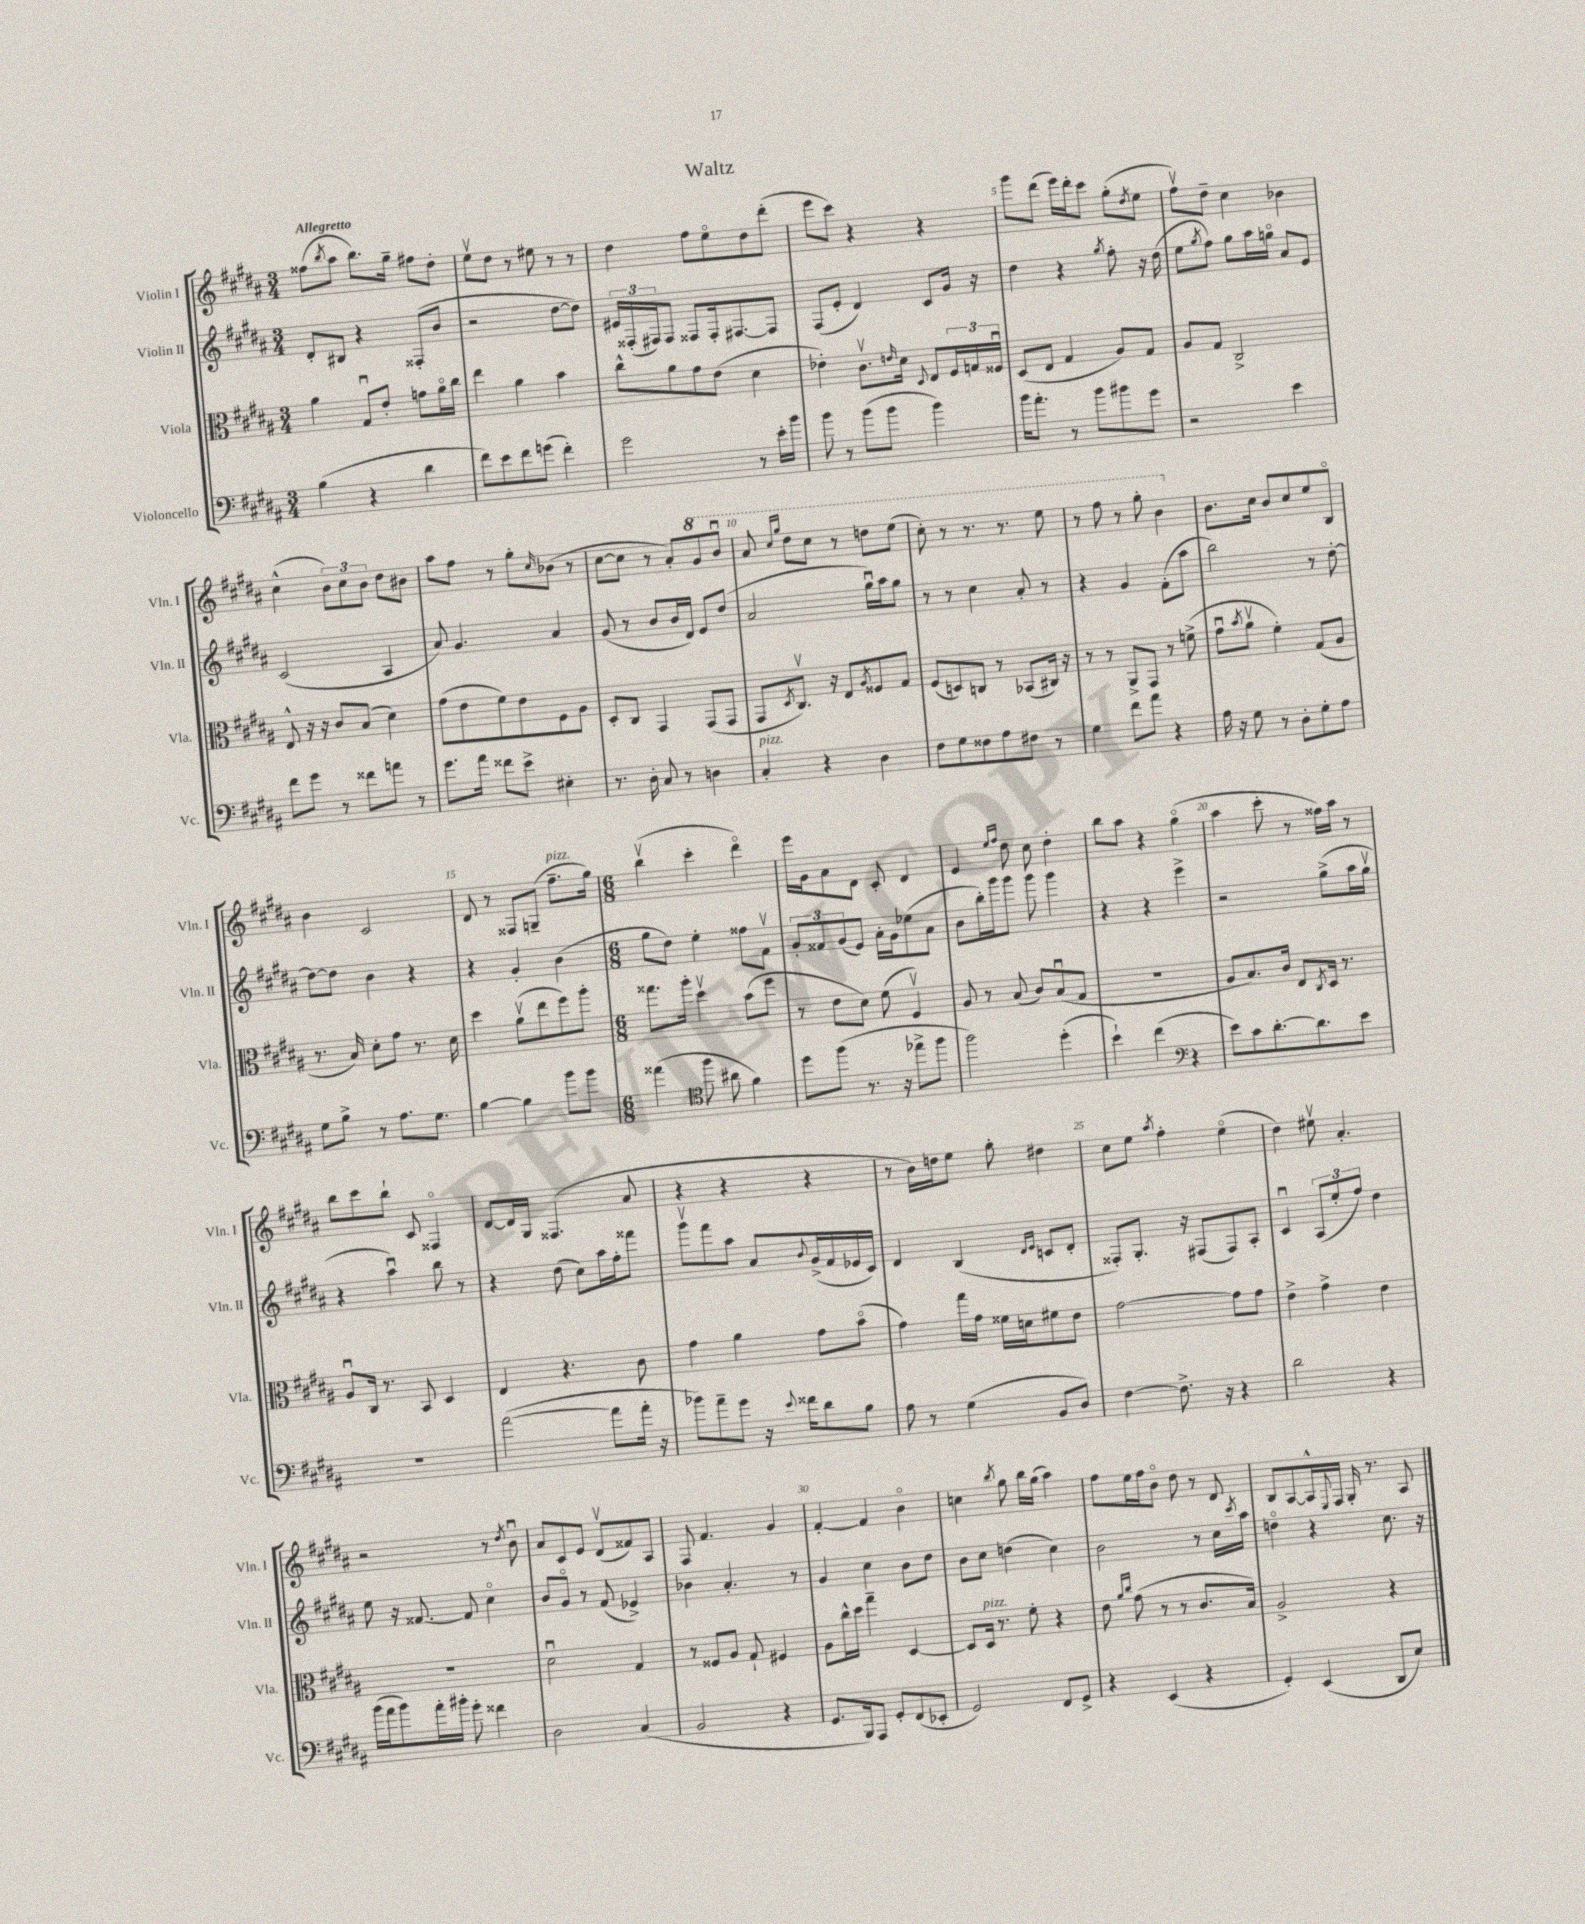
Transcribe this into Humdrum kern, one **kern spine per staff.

**kern	**kern	**kern	**kern
*staff4	*staff3	*staff2	*staff1
*clefF4	*clefC3	*clefG2	*clefG2
*k[f#c#g#d#a#]	*k[f#c#g#d#a#]	*k[f#c#g#d#a#]	*k[f#c#g#d#a#]
*M3/4	*M3/4	*M3/4	*M3/4
(4B\	4a#\	8d#'/L	(8ff##\L
.	.	.	8qbb/
.	.	8B#/J	8aa#\J
4r	8G#u/L	4r	8.bb\L)
.	8e'/J	.	.
.	.	.	16gg#~\Jk
4d#\	8g\L	(8F##'/L	8ff#\L
.	16a#o\L	8b/J	8dd#'\J
.	16cc#\JJ	.	.
=	=	=	=
8f#\L)	4ee\	2r	8eev\L
8e\	.	.	8dd#\J
8f#\	4a#\	.	8r
(8g\J	.	.	8ee#\
4f#'\)	4b\	[8dd#\L	8r
.	.	8dd#\]J)	8r
=	=	=	=
2g#\	8cc#^^\L	24e#/LL	4dd#\
.	.	(24F##'/	.
.	.	24F#/J)	.
.	8a#\	8F#/J	.
.	8g#\	8F##/L	8ff#\L
.	(8e\J	16F##'/k	8eeo\
.	.	[8.F#/	.
8r	4d#\	.	8dd#\
16e'\LL	.	8F#/]J	(8ddd#'\J
16b\JJ	.	.	.
=	=	=	=
8b\	4e-'\)	(8F#/L	8eee\L
8r	.	8e'/J	8ccc#\J)
(8b\L	8.c#v\L	4d#/)	4r
8b\J	.	.	.
.	16qqe/	.	.
.	16d#\Jk	.	.
.	8qqD#/	.	.
4b\)	8E/L	8c#/L	4r
.	24F#/L	16g#/Jk	.
.	24G/	.	.
.	.	16r	.
.	24F##u/JJ	.	.
=	=	=	=
16b\LK	(8D#/L	4dd#\	8ggg#\L
8.a#'\J	.	.	.
.	8E/J	.	(8ddd#\J
8r	4G#/	4r	16eee\LL)
.	.	.	16ddd#'\J
8b\L	.	.	8ccc#\J
.	.	8qgg#/	.
8b#\	8A#/L)	8ff#'\	(8gg#'\L
.	.	.	8qdd#/
8g#\J	8G#/J	16r	8ee\J
.	.	(16dd#\	.
=	=	=	=
2r	8A#/L	8ee\L	8ff#v\L)
.	.	8qgg#/	.
.	8G#/J	8ff#\J)	8dd#~\J
.	2C#^/	8gg#\L	4cc#\
.	.	16aa#\L	.
.	.	16ggo\JJ	.
4e\	.	8a#/L	4b-\
.	.	8e/J	.
=	=	=	=
8f#\L	8E^^/	(2c#/	(4cc#^^\
8g#\J	16r	.	.
.	16r	.	.
8r	8c#/L	.	12b\L)
.	.	.	12cc#\
8f##\L	(8B/J	.	.
.	.	.	12b\J
8a\J	4d#\)	4A#/	8dd#\L
8r	.	.	8b#\J
=	=	=	=
8.g#\L	(8g#\L	8a#/)	8aa#\L
.	8e\	4.g#/	8ff#\J
16a#\Jk	.	.	.
8f##\L	8f#\)	.	8r
8e^\J	8e\	.	8gg#'\L
.	.	.	16qqcc#/
4E#'\	8F#\	4a#/	(8b-\J
.	8A#\J	.	8r
=	=	=	=
8.r	8D#'/L	(8g#/	[8cc#\L
.	8C#/J	8r	8cc#\]J
16D#'\	.	.	.
8C#/	4GG#/	8b/L	8r
8r	.	16b/L	8a#'/L)
.	.	16d#/JJ)	.
4D\	(8GG#/L	8e/L	8gg#/
.	8GG#/J	(8dd#/J	8bbu/J
=	=	=	=
4C#'/	8GG#/L	2a#/	8aa#/
.	.	.	16qqccc#/LL
.	8qD#/	.	16qqggg#/JJ
.	8.C#v/J)	.	8ddd#\L
4r	.	.	8ccc#\J
.	16r	.	.
.	8E/L	.	8r
.	8qA#/	.	.
4D#\	8F##/	16gg#u\LL)	8ddd\L
.	.	16aa#\J	.
.	8G#/J	8gg#\J	(8eee\J
=	=	=	=
8F#\L	(8F#/L	8r	8ccc#'\)
8G#\	8D/)	8r	8r
8F##\	8C/J	4cc#\	8.r
8A#\	8r	.	.
.	.	.	8.r
8F#\J	(8BB-/L	8a#'/	.
8r	16C#/Jk)	8r	8eee\
.	16r	.	.
=	=	=	=
4G#\	8r	4r	8r
.	8r	.	8fff#\
8f#\L	8AA#^/L	4g#/	8r
8a#\J	8GG#/J	.	8ggg#'\
4r	8r	(8f#'\L	4bb\
.	(8f^\	8aa#\J	.
=	=	=	=
16A#\	8g#u\L	2bb\)	8.b\L
16r	.	.	.
.	8qb/	.	.
8G#\	8a#v\J	.	.
.	.	.	16cc#\Jk
8r	4f#'\)	.	8b/L
8D#'\L	.	.	8cc#/
8G#'\	(8G#/L	8r	8ee/
8A#\J	8A#/J	[8dd#'\	8Bo/J
=	=	=	=
8G#\L	8.r	8dd#\_L	4b\
8B^\J	.	8dd#\]J	.
.	16B/)	.	.
8r	8d#'\L	4b\	2c#/
8.A#\L	8g#\J	.	.
.	8.r	4r	.
8.G#\J	.	.	.
.	16d#\	.	.
=	=	=	=
[4B\	4dd#\	4r	8d#/
.	.	.	8r
4B\]	(8a#v\L	4g#'/	8F##/L
.	8ee\	.	(8G~/J
8b\L	8ff#\)	(4b\	8.ff#~\L
8b\J	8aa#'\J	.	.
.	.	.	16gg#\Jk)
=	=	=	=
*M6/8	*M6/8	*M6/8	*M6/8
(4a##\	8.gg##\L	8gg#\L	(4bbv\
.	.	8dd#\J)	.
.	16aa#'\Jk	.	.
*clefC4	*	*	*
8ff#\	4dd#v\	4ee'\	4ccc#'\
8a#\	.	.	.
4f#\)	(8b\L	8ff##\L	4ddd#o\)
.	8ff#\J	8f#v\J	.
=	=	=	=
8dd#\L	8r	12g#'/L	16eee\LL
.	.	.	16g#\J
.	.	12f##/	.
(8ff#\J	8e\L	.	8a#\
.	.	(12g#/	.
8.r	8d#\J)	8e/J)	8d#\J
.	(8f#\	16a#'\LL	8c#'/
16r	.	16g#\J	.
8ee-^\L	4F#v/)	(8ee-\	4d#/
8ff#\J	.	8a#\J	.
=	=	=	=
2ff#\)	8A#/	8b\L	4e/
.	8r	16bb'\L)	.
.	.	16ggg#\J	.
.	.	.	16qqee/LL
.	.	.	16qqff#/JJ
.	(8B/	8ggg#\J	8dd#\
.	8c#/L)	8ggg#\	8cc#\
(4dd#'\	(8Bu/	4ggg#\	4dd#'\
.	8G#/J	.	.
=	=	=	=
4b`\)	2.r	4r	8bb\L
.	.	.	8aa#\J
(4cc#\	.	4r	4r
4r	.	4eee^\	(4gg#o\
=	=	=	=
*clefF4	*	*	*
8e\L)	8A#/L	2r	4aa#\
8c#\	8.B/)	.	.
[8.d#'\	.	.	8ccc#'\
.	16c#/Jk	.	.
.	8E/L	.	8r
8.d#\]	.	.	.
.	8qC#/	.	.
.	16D#/Jk	(8gg#^\L	16ff##\LL)
.	8.r	.	16aa#\JJ
8e\J	.	16aa#\L	8r
.	.	16gg#v\JJ	.
=	=	=	=
2.r	8A#u/L	4r	8bb\L
.	16C#/Jk	.	8ccc#\
.	8.r	.	.
.	.	4aa#u\)	8bb`\J
.	8BB/	.	8c#/
.	4D#/	8bb\	4F##o/
.	.	8r	.
=	=	=	=
([2a#\	4E/	4r	[8d#/L
.	.	.	16d#/]L
.	.	.	16G#/JJ
.	4.r	(8dd#\	(4.F##/
.	.	8cc#\L)	.
8a#\]L	.	16aa#\L	.
.	.	16ff#'\J	.
16a#'\Jk	8c#\	8fff##\J	8a#/
16r	.	.	.
=	=	=	=
8b-\L)	4g#\	8ggg#v\L	4r
8a#~\	.	8fff#\	.
8g#\J	4a#\	8aa#\J	4r
16r	.	8a#/L	.
8qqe/	.	.	.
16f##\LK	.	.	.
.	.	8qqb/	.
8d#\	8g#\L	(16g#^/L	4r
.	.	16f#/	.
8B\J	(8bo\J	16e-/	.
.	.	16c#/JJ)	.
=	=	=	=
8A#\	4g#\)	4d#/	8r
8r	.	.	16b\LL)
.	.	.	16dd\J
(4G#\	16gg#\LL	(4B/	8ee\J
.	16g#\JJ	.	.
.	16f##\LL	.	8gg#'\
.	16d\J	.	.
.	.	16qqd#/LL	.
.	.	16qqe/JJ	.
8BB/L	8f#\	8c/L	4dd#\
8D#/J)	8e\J	8d#'/J	.
=	=	=	=
[4F#\	[2g#\	8F##'/L)	8cc#\L
.	.	8.G#'/J	8ee\J
.	.	.	8qaa#/
8.F#^\]	.	.	4ff#'\
.	.	16r	.
.	.	(8F#/L	.
16r	.	.	.
4r	8g#\]L	8F#/)	(4eeo\
.	8g#\J	8A#'/J	.
=	=	=	=
2d#\	4e^\	4c#u/	4dd#\)
.	4g#^\	(12A#/L	8ee#v\
.	.	12ee'/	.
.	.	.	4.a#'/
.	.	12ff#/J)	.
4r	4e\	4dd#\	.
=	=	=	=
(16b\LL	2.r	8ee\	2r
16a#\J	.	.	.
8b\)	.	16r	.
.	.	[8.f##/	.
16a#'\L	.	.	.
16b#'\JJ	.	.	.
8g#'\	.	8f##/]	.
4f##\	.	4cc#o\	8r
.	.	.	8qdd#/
.	.	.	8bu\
=	=	=	=
2D#\	2d#u\	8b/L	8a#/L
.	.	8g#o/J	8c#/
.	.	8r	8e/J
.	.	(8f#/	(8d#v/L
(4C#/	4G#/	4e-^/)	8f##/)
.	.	.	8A#/J
=	=	=	=
2BB/	8r	4b-\	8F#/
.	8F##/L	.	4.f#/
.	8A#/J	4.a#'/	.
.	8G#`/	.	.
4r	4F#/	.	4g#/
.	.	8r	.
=	=	=	=
8.GG#/L	8A#\L	4g#/	[4f#'/
.	16cc#^^\L	.	.
16BBB/k)	16dd#\JJ	.	.
8AAA#/J	4gg#~\	4cc#\	4f#/]
8GG#'/L	.	.	.
(8FF#/	[4D#/	8b\L	4bo\
8EE-'/J	.	8dd#\J	.
=	=	=	=
2GG#/)	8D#/]L	8b\L	4cc\
.	16D#/Jk	8cc#\J	.
.	8.r	.	.
.	.	.	8qbb/
.	.	(4dd\	8gg#\
.	8f#'\	.	16bb\LL
.	.	.	(16gg#\JJ
8FF#/L	4r	4cc#\)	4aa#\)
8GG#^/J	.	.	.
=	=	=	=
4r	8e\	2b\	8ff#\L
.	16qqa#/LL	.	.
.	16qqcc#/JJ	.	.
.	(8g#\	.	16ee\L
.	.	.	16ff#\J
(4EE/	8r	.	8bo\J
.	8r	.	8dd#\
4r	8.c#/L	8r	8r
.	.	16cc#\LL	8d#/
.	.	8qccc#/	.
.	16B/Jk)	16aa#\JJ	.
=	=	=	=
4GG#'/)	2A#^/	4ddo\	8B/L
.	.	.	[8A#/
(4EE/	.	4r	16A#^^/]L
.	.	.	8qqE/
.	.	.	16F#/JJ
.	.	.	16G#'/
.	.	.	8.r
8DD#/L	4r	8.cc#\	.
8E/J)	.	.	8A#/
.	.	16r	.
==	==	==	==
*-	*-	*-	*-
